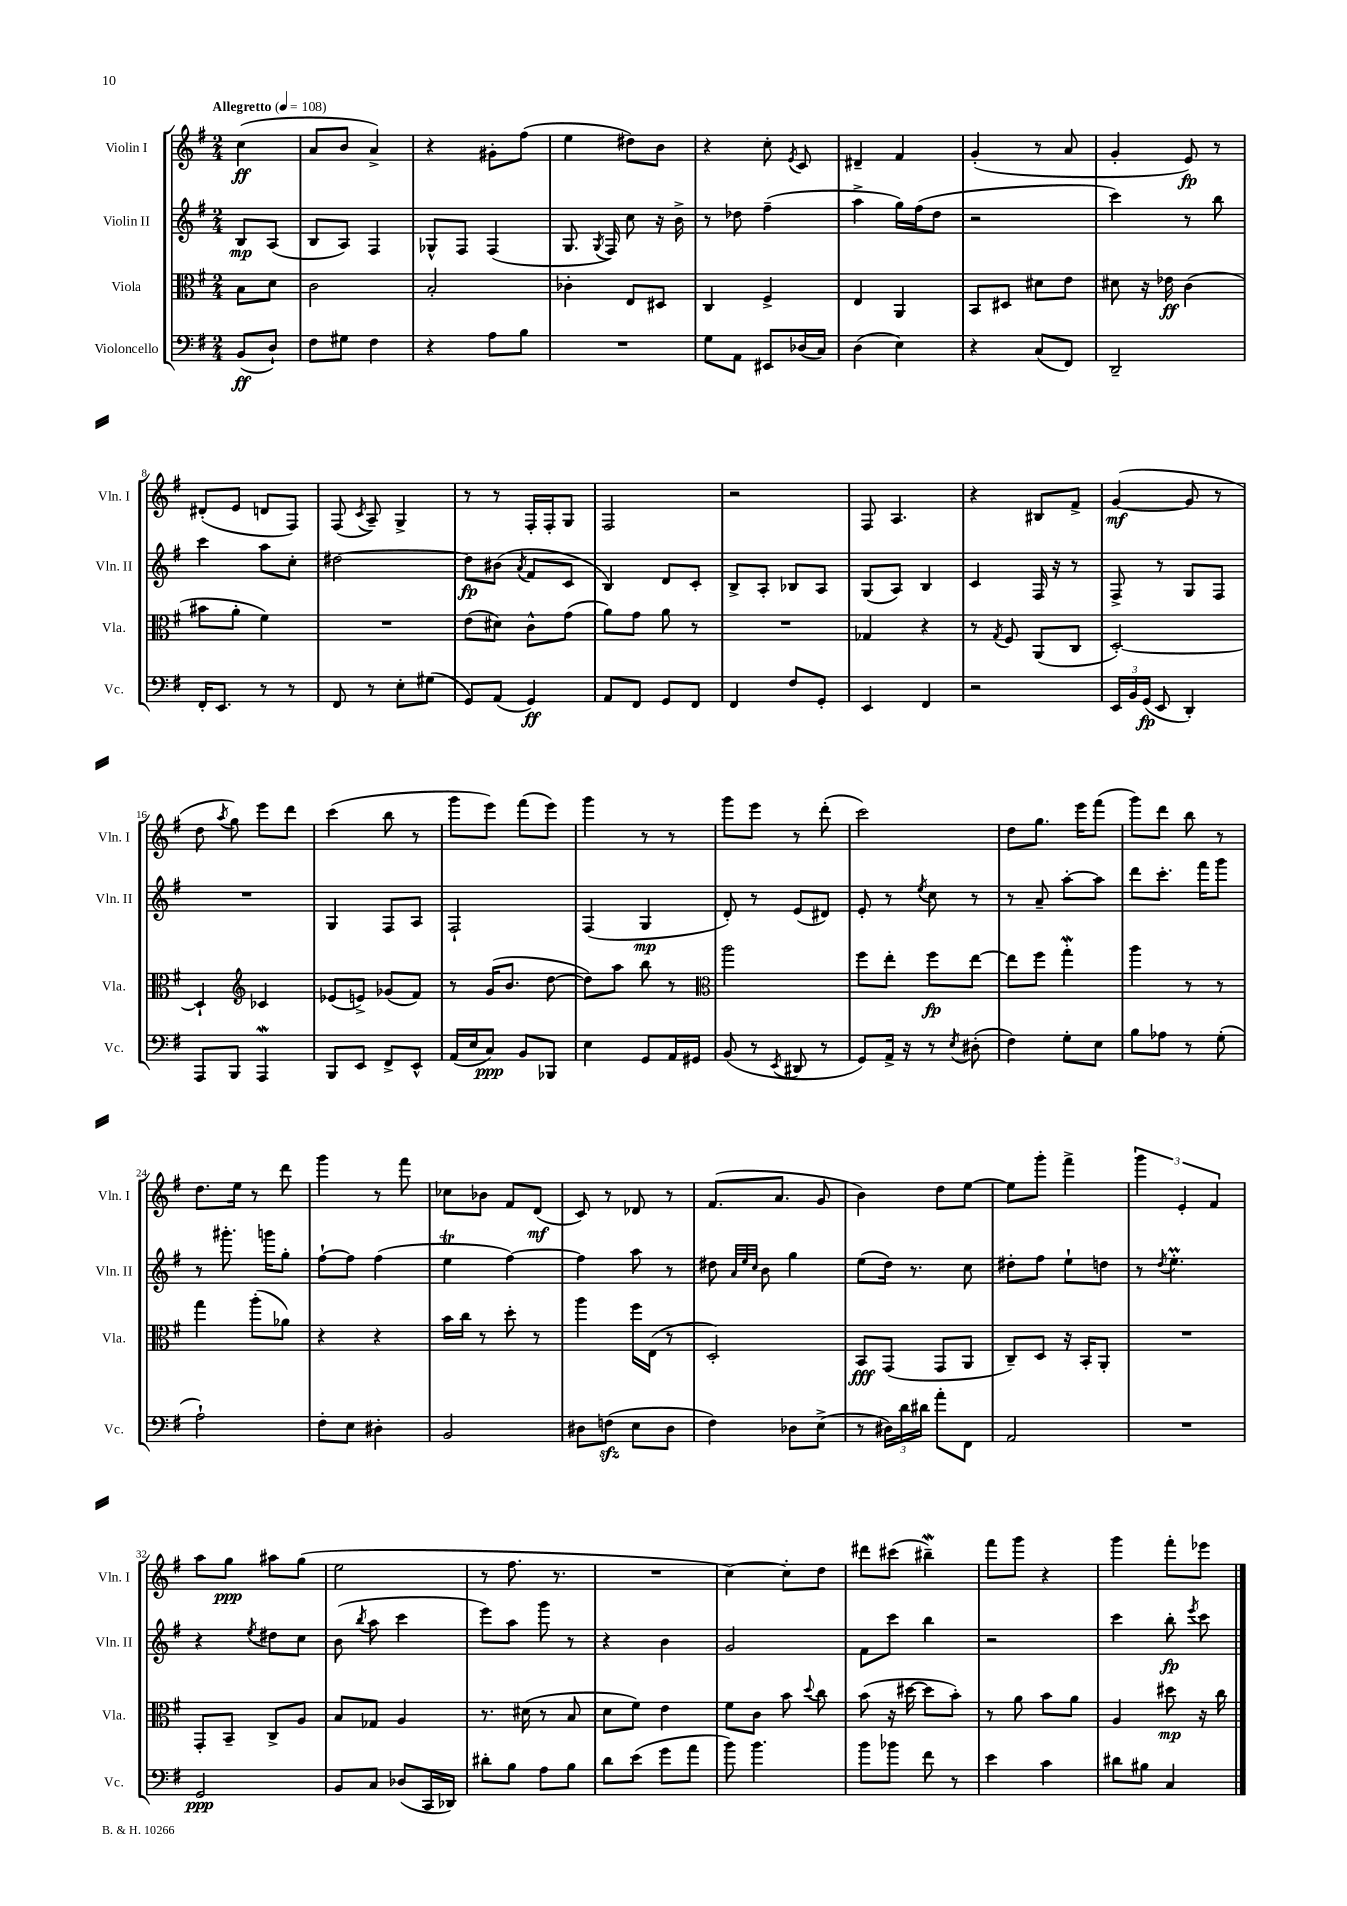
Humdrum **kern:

**kern	**kern	**kern	**kern
*staff4	*staff3	*staff2	*staff1
*clefF4	*clefC3	*clefG2	*clefG2
*k[f#]	*k[f#]	*k[f#]	*k[f#]
*M2/4	*M2/4	*M2/4	*M2/4
*MM108	*MM108	*MM108	*MM108
(8BB	8B	8B	(4cc
8D`)	8d	(8A	.
=	=	=	=
8F#	2c	8B	8a
8G#	.	8A)	8b
4F#	.	4F#	4a^)
=	=	=	=
4r	2B'	8G-^^	4r
.	.	8F#	.
8A	.	(4F#	8g#'
8B	.	.	(8ff#
=	=	=	=
2r	4c-'	8.G	4ee
.	.	8qG	.
.	.	16F#)	.
.	8E	8cc	8dd#)
.	8D#	16r	8b
.	.	16b^	.
=	=	=	=
8G	4C	8r	4r
8AA	.	8dd-	.
8EE#	4F#^	(4ff#~	8cc'
.	.	.	8qe
(16D-	.	.	8c
16C)	.	.	.
=	=	=	=
(4D	4E	4aa^	4d#~
4E)	4AA	16gg)	4f#
.	.	(16ff#	.
.	.	8dd	.
=	=	=	=
4r	8BB	2r	(4g'
.	8D#	.	.
(8C	8d#	.	8r
8FF#)	8e	.	8a
=	=	=	=
2DD~	8d#	4ccc)	4g'
.	16r	.	.
.	16e-	.	.
.	(4c	8r	8e)
.	.	8bb	8r
=	=	=	=
16FF#'	8b#	4ccc	(8d#'
8.EE	.	.	.
.	8a'	.	8e
8r	4f#)	8aa	8d
8r	.	8cc'	8F#)
=	=	=	=
8FF#	2r	[2dd#	(8F#
.	.	.	8qc
8r	.	.	8A~)
8E'	.	.	4G^
(8G#	.	.	.
=	=	=	=
8GG)	(8e	8dd#]	8r
(8AA	8d#)	(8b#	8r
.	.	8qa	.
4GG)	8c^^	8f#	16F#'
.	.	.	16F#'
.	(8g	8c	8G
=	=	=	=
8AA	8a)	4B)	2F#
8FF#	8g	.	.
8GG	8a	8d	.
8FF#	8r	8c'	.
=	=	=	=
4FF#	2r	8B^	2r
.	.	8A'	.
8F#	.	8B-	.
8GG'	.	8A	.
=	=	=	=
4EE	4G-	(8G	8F#
.	.	8A)	4.A
4FF#	4r	4B	.
=	=	=	=
2r	8r	4c	4r
.	8qG	.	.
.	8F#	.	.
.	(8AA	16F#	8B#
.	.	16r	.
.	8C	8r	8f#^
=	=	=	=
24EE	[2D')	8F#^	([4g
24BB	.	.	.
(24GG	.	.	.
8EE	.	8r	.
4DD')	.	8G	8g]
.	.	8F#	8r
=	=	=	=
8AAA	4D`]	2r	8dd
.	.	.	8qaa
8BBB	.	.	8gg)
*	*clefG2	*	*
4AAA	4c-	.	8eee
.	.	.	8ddd
=	=	=	=
8BBB	(8e-	4G	(4ccc
8EE	8e^)	.	.
8FF#^	(8g-	8F#	8bb
8EE^^	8f#)	8A	8r
=	=	=	=
(16AA	8r	2F#`	8ggg
16E	.	.	.
8C)	(16g	.	8eee)
.	8.b	.	.
8BB	.	.	(8fff#
8BBB-	[8dd	.	8eee)
=	=	=	=
4E	8dd])	(4F#	4ggg
.	8aa	.	.
8GG	8bb	4G	8r
16AA	8r	.	8r
16GG#	.	.	.
=	=	=	=
*	*clefC3	*	*
(8BB	2aa	8d')	8ggg
8r	.	8r	8eee
8qEE	.	.	.
8DD#	.	(8e	8r
8r	.	8d#)	(8ddd'
=	=	=	=
8GG)	8ff#	8e'	2ccc)
16AA^	8ee'	8r	.
16r	.	.	.
.	.	8qee	.
8r	8ff#	8cc	.
8qE	.	.	.
(8D#'	[8ee	8r	.
=	=	=	=
4F#)	8ee]	8r	8dd
.	8ff#	8a~	8.gg
8G'	4gg'	[8aa'	.
.	.	.	16eee
8E	.	8aa]	(8fff#
=	=	=	=
8B	4aa	8ddd	8ggg)
8A-	.	8.ccc'	8ddd
8r	8r	.	8bb
.	.	16fff#	.
(8G'	8r	8ggg	8r
=	=	=	=
2A`)	4gg	8r	8.dd
.	.	8.ggg#'	.
.	.	.	16ee
.	(8aa'	.	8r
.	.	16ggg	.
.	8a-)	8gg'	8ddd
=	=	=	=
8F#'	4r	[8ff#`	4ggg
8E	.	8ff#]	.
4D#'	4r	(4ff#	8r
.	.	.	8fff#
=	=	=	=
2BB	16b	4ee	8cc-
.	16cc	.	.
.	8r	.	8b-
.	8dd'	[4ff#)	8f#
.	8r	.	(8d
=	=	=	=
8D#	4aa	4ff#]	8c)
(8F	.	.	8r
8E	16ff#	8aa	8d-
.	(16E	.	.
8D#	8r	8r	8r
=	=	=	=
4F#)	2D')	8dd#	(8.f#
.	.	32qqa	.
.	.	32qqee	.
.	.	32qqcc	.
.	.	8b	.
.	.	.	8.a
8D-	.	4gg	.
(8E^	.	.	8g
=	=	=	=
8r	8BB	(8ee	4b)
24D#)	(8GG	16dd)	.
24d	.	.	.
.	.	8.r	.
24d#	.	.	.
8a'	8GG	.	8dd
8FF#	8AA	8cc	[8ee
=	=	=	=
2AA	8C~)	8dd#'	8ee]
.	8D	8ff#	8ggg'
.	16r	8ee`	4fff#^
.	16BB'	.	.
.	8AA'	8dd	.
=	=	=	=
2r	2r	8r	6ggg
.	.	8qdd	.
.	.	4.ee'	.
.	.	.	6e'
.	.	.	6f#
=	=	=	=
2GG	8GG'	4r	8aa
.	8BB~	.	8gg
.	.	8qee	.
.	8C^	8dd#	8aa#
.	8A	8cc	(8gg
=	=	=	=
8BB	8B	(8b	2ee
.	.	8qbb	.
8C	8G-	8aa	.
(8D-	4A	4ccc	.
16CC	.	.	.
16DD-)	.	.	.
=	=	=	=
8d#'	8.r	8eee)	8r
8B	.	8aa	8.ff#
.	(16d#	.	.
8A	8r	8ggg	.
.	.	.	8.r
8B	8B	8r	.
=	=	=	=
8d	8d	4r	2r
(8e	8f#)	.	.
8g	4e	4b	.
8a	.	.	.
=	=	=	=
8b)	8f#	2g	[4cc)
4.b	8c	.	.
.	8b	.	8cc']
.	8qqdd	.	.
.	8cc	.	8dd
=	=	=	=
8b	(8b	8f#	8ddd#
8b-	16r	8ccc	(8ccc#
.	[16dd#	.	.
8f#	8dd#]	4bb	4bb#~)
8r	8b')	.	.
=	=	=	=
4e	8r	2r	8fff#
.	8a	.	8ggg
4c	8b	.	4r
.	8a	.	.
=	=	=	=
8d#	4A	4ccc	4ggg
8B#	.	.	.
4C	8dd#	8bb'	8fff#'
.	.	8qeee	.
.	16r	8ccc	8eee-
.	16cc	.	.
==	==	==	==
*-	*-	*-	*-
